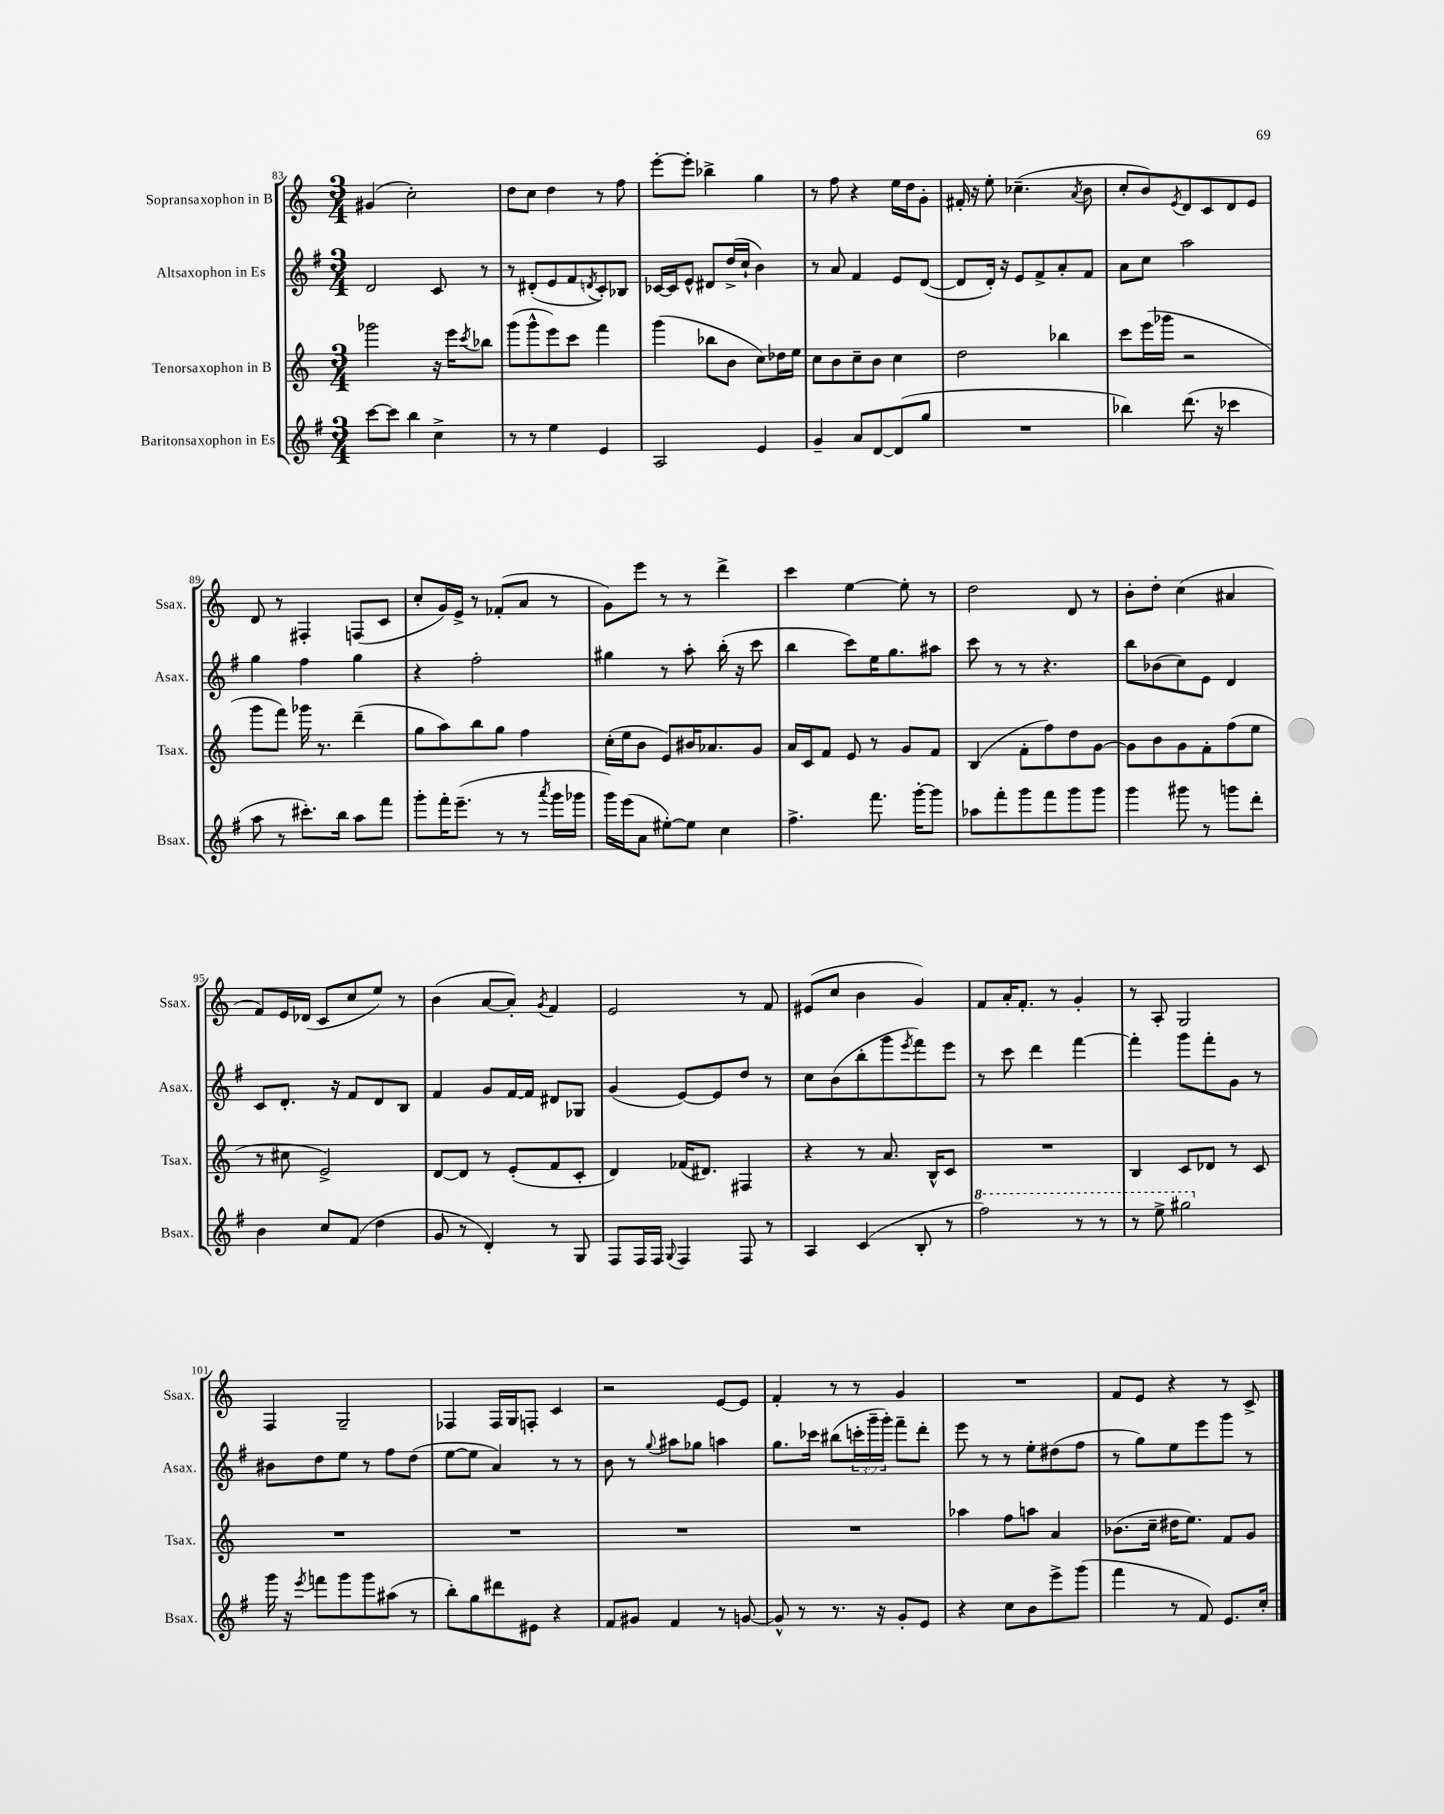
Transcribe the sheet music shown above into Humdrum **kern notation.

**kern	**kern	**kern	**kern
*staff4	*staff3	*staff2	*staff1
*clefG2	*clefG2	*clefG2	*clefG2
*k[f#]	*k[]	*k[f#]	*k[]
*M3/4	*M3/4	*M3/4	*M3/4
[8ccc	2ggg-	2d	(4g#
8ccc]	.	.	.
4bb	.	.	2cc')
4cc^	16r	8c	.
.	16eee	.	.
.	8qccc	.	.
.	8bb-	8r	.
=	=	=	=
8r	(8ggg	8r	8dd
8r	8ggg^^	(8d#'	8cc
4ee	8eee)	8e	4dd
.	8ccc	8f#	.
.	.	8qd	.
4e	4fff	8c')	8r
.	.	8B-	8ff
=	=	=	=
2A	(4ggg	[16c-	[8eee'
.	.	16c-]	.
.	.	8e^^	8eee']
.	8bb-	8d#	4bb-^
.	8b	(16dd^	.
.	.	16cc`	.
4e	8cc)	4b)	4gg
.	16dd-	.	.
.	16ee	.	.
=	=	=	=
4g~	8cc	8r	8r
.	8b	8a	8ff
8a	8cc~	4f#	4r
[8d	8b	.	.
(8d]	4cc	8e	16ee
.	.	.	16dd
8gg	.	([8d	8g'
=	=	=	=
2.r	2dd	8d]	16f#'
.	.	.	16r
.	.	16d')	8ee'
.	.	16r	.
.	.	8e	(4.cc-~
.	.	8f#^	.
.	4bb-	8a'	.
.	.	.	8qa
.	.	8f#	8b
=	=	=	=
4bb-)	8ccc	8a	8cc'
.	(16eee	8cc	8b)
.	16ggg-	.	.
.	.	.	8qe
(8.ddd	2r	2aa	8d
.	.	.	8c
16r	.	.	.
4ccc-	.	.	8d
.	.	.	8e
=	=	=	=
8aa	8ggg	4gg	8d
8r	8fff)	.	8r
8.ccc#')	16ggg-	4ff#	4F#'
.	8.r	.	.
16bb	.	.	.
8aa	(4ddd~	4gg	(8F
8fff#	.	.	8c
=	=	=	=
8ggg'	8gg	4r	8cc'
16fff#'	8aa)	.	16g)
(8.eee~	.	.	16e^
.	8bb	2ff#'	8r
8r	8gg	.	(8f-'
8r	4ff	.	8a
8qaaa	.	.	.
16ggg	.	.	8r
16ggg-	.	.	.
=	=	=	=
16ggg)	(16cc'	4gg#	8g)
(16eee	16ee	.	.
8a	8b	.	8eee
[8ee#')	8e)	8r	8r
8ee#]	16b#	8aa'	8r
.	8.a-	.	.
4cc	.	(16bb'	4ddd^
.	.	16r	.
.	8g	8ccc	.
=	=	=	=
4.ff#^	16a	4bb	4ccc
.	16c	.	.
.	8f	.	.
.	8e	8ccc)	[4ee
8.fff#	8r	16ee	.
.	.	8.gg	.
.	8g	.	8ee']
[16ggg'	.	.	.
8ggg]	8f	8aa#	8r
=	=	=	=
8aa-	(4B	8ccc	2dd
8fff#'	.	8r	.
8ggg	8f'	8r	.
8fff#	8ff)	4.r	.
8ggg	8dd	.	8d
8ggg	[8g	.	8r
=	=	=	=
4ggg	8g]	8bb	8b'
.	8b	(8b-	8dd'
8ggg#	8g	8cc)	(4cc
8r	8f'	8e	.
8ggg	(8ff	4d	4a#
8ddd'	8ee	.	.
=	=	=	=
4b	8r	8c	8f)
.	8cc#	8.d'	16e
.	.	.	(16d-
8cc	2e^)	.	8c
.	.	16r	.
(8f#	.	8f#	8cc
4dd	.	8d	8ee)
.	.	8B	8r
=	=	=	=
8g	[8d	4f#	(4b
8r	8d]	.	.
4d')	8r	8g	[8a
.	(8e'	[16f#	8a'])
.	.	16f#]	.
.	.	.	8qg
8r	8f	8d#	4f
8G	8c'	8G-	.
=	=	=	=
8F#	4d)	(4g	2e
16F#	.	.	.
16F#	.	.	.
8qqG	.	.	.
4F#	(16f-	[8e)	.
.	8.d#)	.	.
.	.	8e]	.
8F#	4F#	8dd	8r
8r	.	8r	8f
=	=	=	=
4A	4r	8cc	(8e#
.	.	(8b	8cc
(4c	8r	8bb'	4b
.	8.a	8ggg	.
.	.	8qeee	.
8B'	.	8fff#)	4g)
.	16B^^	.	.
8r	8c	8eee	.
=	=	=	=
2fff#)	2.r	8r	8f
.	.	8ccc	16a'
.	.	.	8.f'
.	.	4ddd	.
.	.	.	8r
8r	.	[4fff#	4g'
8r	.	.	.
=	=	=	=
8r	4B	4fff#']	8r
8eee^	.	.	8A'
2ggg#	8c	8ggg	2G
.	8d-	8fff#'	.
.	8r	8g	.
.	8c	8r	.
=	=	=	=
16ggg	2.r	8b#	4F
16r	.	.	.
8qeee	.	.	.
8fff	.	8dd	.
8ggg	.	8ee	2G~
8ggg	.	8r	.
(8aa#	.	8ff#	.
8r	.	(8dd	.
=	=	=	=
8bb')	2.r	[8ee	4F-
8gg	.	8ee]	.
8ddd#	.	4a)	16F-
.	.	.	16G
8e#	.	.	8F'
4r	.	8r	4c
.	.	8r	.
=	=	=	=
8f#	2.r	8b	2r
8g#	.	8r	.
.	.	8qqgg	.
4f#	.	8aa#	.
.	.	8gg-	.
8r	.	4aa	[8e
[8g	.	.	8e]
=	=	=	=
8g^^]	2.r	8.gg	4f'
8r	.	.	.
.	.	16ccc-	.
8.r	.	(8bb#	8r
.	.	24ccc'	8r
.	.	24ggg~	.
16r	.	.	.
.	.	24ggg')	.
8g'	.	8fff#~	4g
8e	.	8ddd'	.
=	=	=	=
4r	4aa-	8eee	2.r
.	.	8r	.
8cc	8ff	8r	.
8b	8aa	8ee'	.
8eee^	4a	(8dd#	.
(8ggg	.	8ff#	.
=	=	=	=
4fff#	(8.b-	8r	8f
.	.	8gg)	8e
.	16cc~	.	.
8r	16dd#	8ee	4r
.	8.ee)	.	.
8f#)	.	8eee	.
8.e	8f	8ggg	8r
.	8g	8r	8c^
16cc'	.	.	.
==	==	==	==
*-	*-	*-	*-
